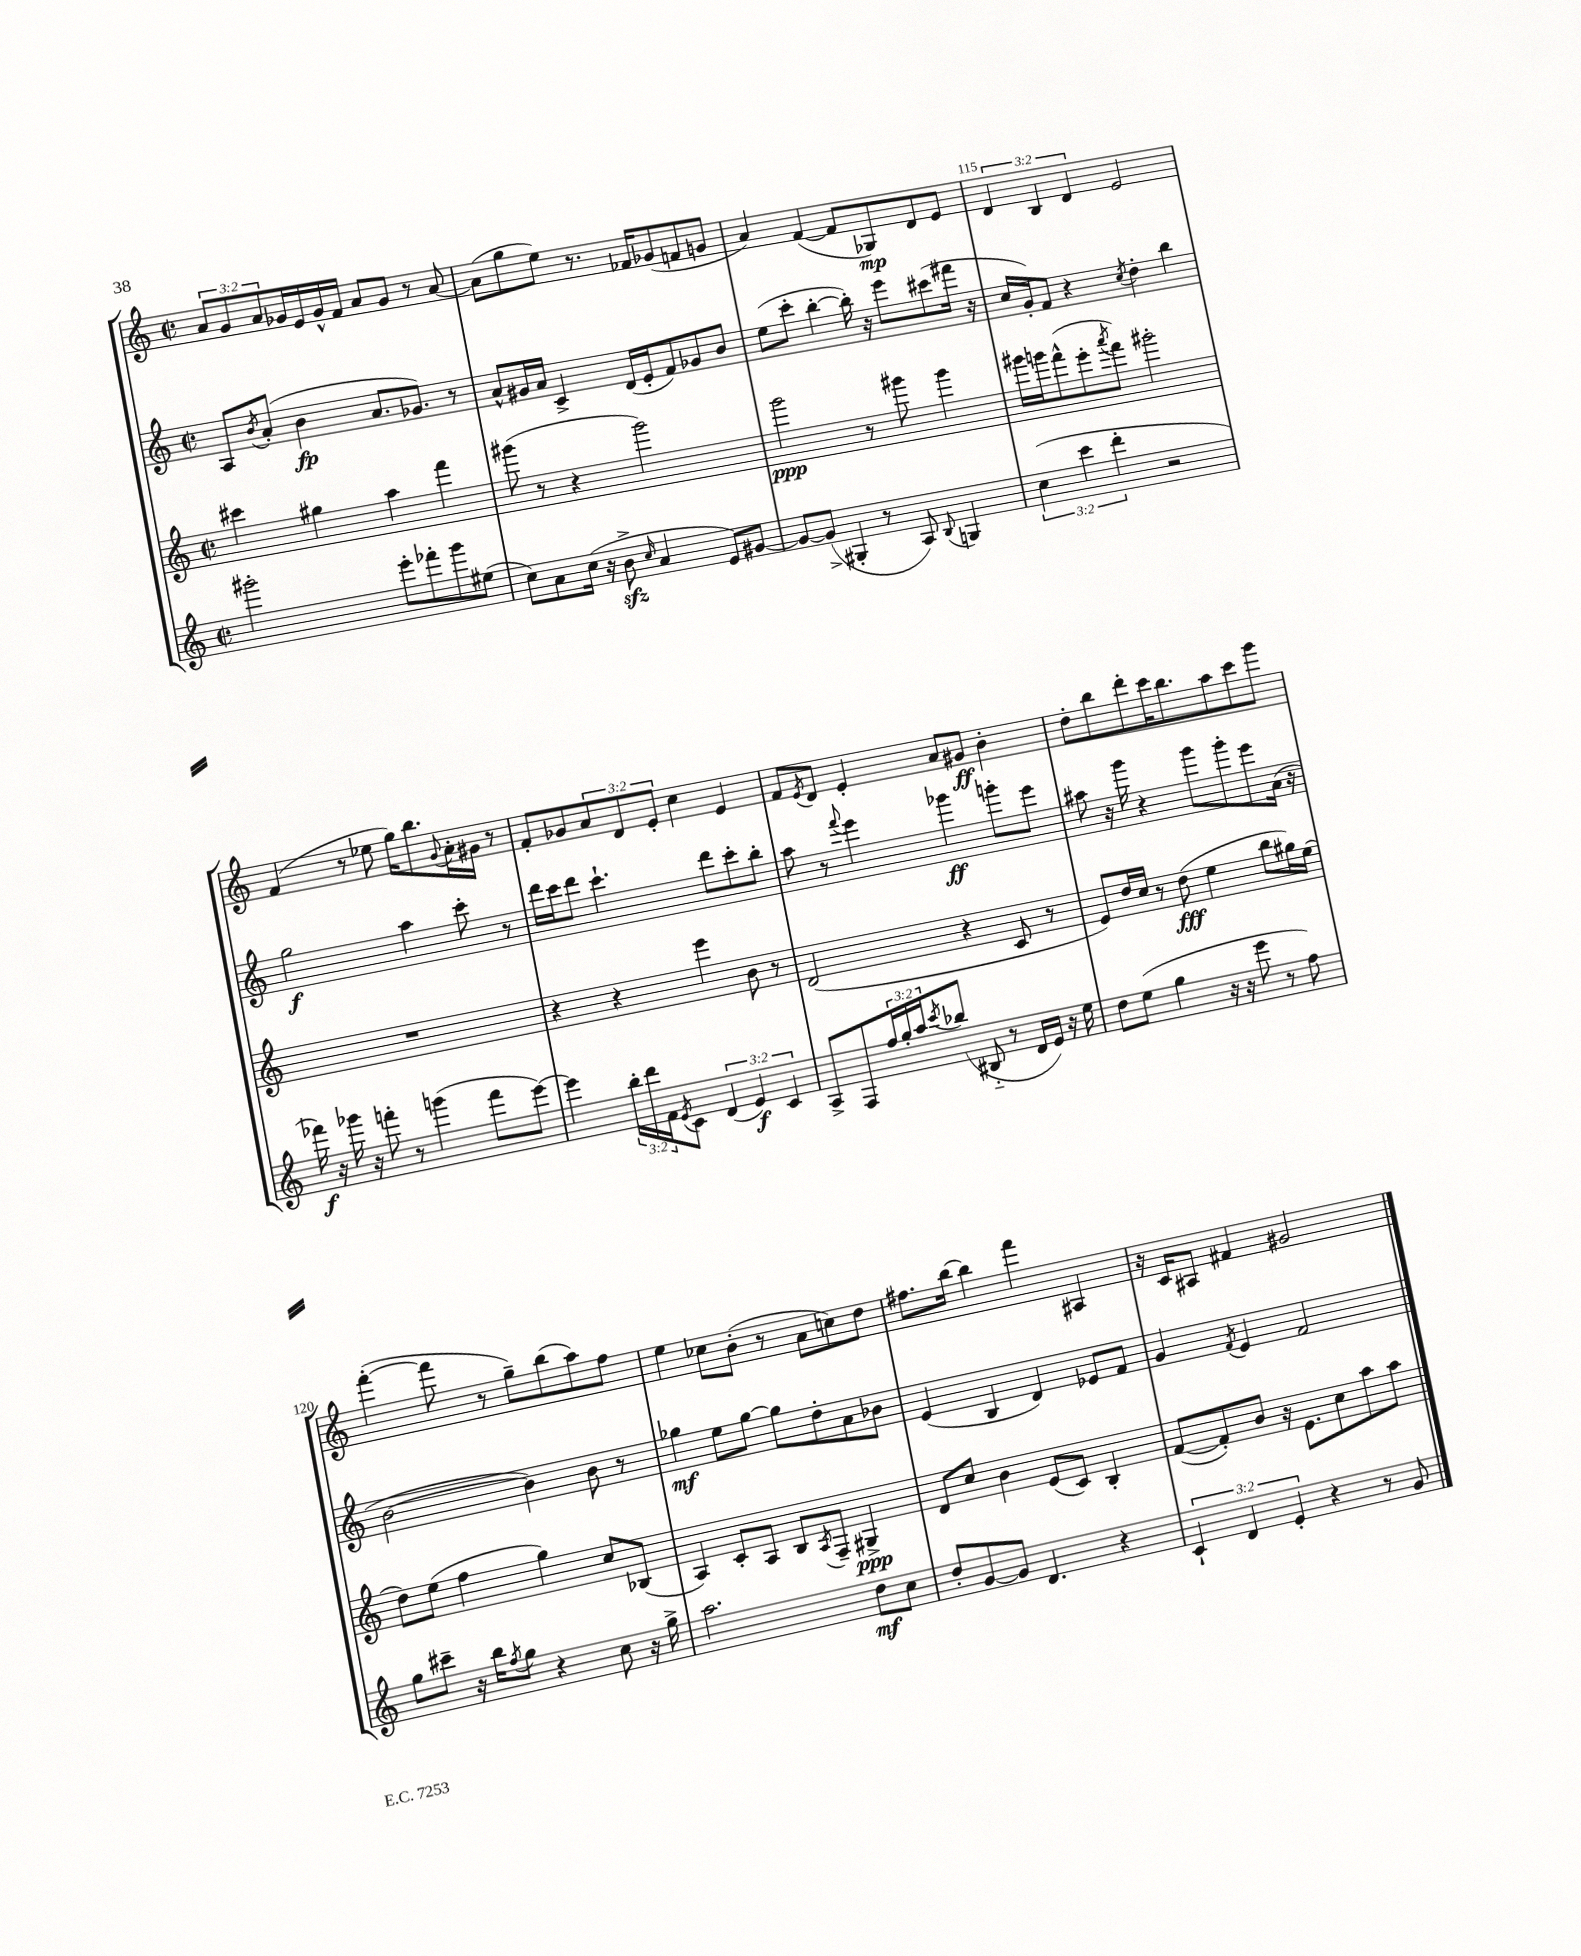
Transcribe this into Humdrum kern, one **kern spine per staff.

**kern	**dynam	**kern	**dynam	**kern	**dynam	**kern	**dynam
*part4	*part4	*part3	*part3	*part2	*part2	*part1	*part1
*staff4	*staff4	*staff3	*staff3	*staff2	*staff2	*staff1	*staff1
*clefG2	*	*clefG2	*	*clefG2	*	*clefG2	*
*k[]	*	*k[]	*	*k[]	*	*k[]	*
*M2/2	*	*M2/2	*	*M2/2	*	*M2/2	*
*met(c|)	*	*met(c|)	*	*met(c|)	*	*met(c|)	*
=112	=112	=112	=112	=112	=112	=112	=112
2ggg#X'\	.	4ccc#X\	.	8A/L	.	12a/L	.
.	.	.	.	.	.	12g/	.
.	.	.	.	8qb/	.	.	.
.	.	.	.	(8a'/J	.	.	.
.	.	.	.	.	.	12a/	.
.	.	4gg#X\	.	4b\	fp	16g-X/L	.
.	.	.	.	.	.	16e/	.
.	.	.	.	.	.	16g-^^/	.
.	.	.	.	.	.	16f/JJ	.
8eee'\L	.	4aa\	.	8.a/L	.	8a/L	.
8fff-X'\	.	.	.	.	.	8g-/J	.
.	.	.	.	8.g-X/J)	.	.	.
8ggg#\	.	4fff\	.	.	.	8r	.
(8ee#X\J	.	.	.	8r	.	[8a/	.
=113	=113	=113	=113	=113	=113	=113	=113
8cc\L)	.	(8ggg#X\	.	8a^^/L	.	(8a\L]	.
8a\	.	8r	.	16g#X/L	.	8gg\	.
.	.	.	.	16a/JJ	.	.	.
(16cc\Jk	.	4r	.	4c^/	.	8ee\J)	.
16r	.	.	.	.	.	.	.
8bzz^\	.	.	.	.	.	8.r	.
16qqcc/	.	.	.	.	.	.	.
4a/	.	2ggg#\)	.	(16d/LL	.	.	.
.	.	.	.	16e'/J	.	16f-X/KL	.
.	.	.	.	8f/)	.	(8g-X/	.
8e/L)	.	.	.	8g-X/	.	8fn/	.
[8g#X/J	.	.	.	8b/J	.	8gn/J	.
=114	=114	=114	=114	=114	=114	=114	=114
8g#/L_	.	2ggg\	ppp	(8ee\L	.	4a/)	.
(8g#^/J]	.	.	.	8ccc'\J	.	.	.
4G#X'/	.	.	.	[4bb'\	.	([4f/	.
8r	.	8r	.	16bb'\])	.	8f/L]	.
.	.	.	.	16r	.	.	.
8A/)	.	8ggg#X\	.	8eee\L	.	8G-X/)	mp
8qqB/	.	.	.	.	.	.	.
4Gn/	.	4ggg#\	.	(8ccc#X\	.	8d/	.
.	.	.	.	16fff#X\Jk	.	8e/J	.
.	.	.	.	16r	.	.	.
=115	=115	=115	=115	=115	=115	=115	=115
(6cc\	.	16ggg#X\LL	.	16cc/LL	.	6d/	.
.	.	16gggn\J	.	16g'/J)	.	.	.
.	.	(8fff^^\	.	8f/J	.	.	.
6ccc\	.	.	.	.	.	6B/	.
.	.	8eee'\	.	4r	.	.	.
6ddd'\	.	.	.	.	.	6d/	.
.	.	8qaaa/	.	.	.	.	.
.	.	8fff\J)	.	.	.	.	.
.	.	.	.	8qcc/	.	.	.
2r	.	2ggg#X'\	.	4dd'\	.	2e/	.
.	.	.	.	4bb\	.	.	.
!!LO:LB:g=z
=116	=116	=116	=116	=116	=116	=116	=116
16fff-X\)	f	1r	.	2gg\	f	(4f/	.
16r	.	.	.	.	.	.	.
16ggg-X\	.	.	.	.	.	.	.
16r	.	.	.	.	.	.	.
8fffn'\	.	.	.	.	.	8r	.
8r	.	.	.	.	.	8ee-X\	.
(4gggn\	.	.	.	4aa\	.	16gg\KL)	.
.	.	.	.	.	.	8.bb\	.
.	.	.	.	.	.	8qqg/	.
8fff\L	.	.	.	8ccc'\	.	16a'\L	.
.	.	.	.	.	.	16g#X\JJ	.
[8eee\J)	.	.	.	8r	.	8r	.
=117	=117	=117	=117	=117	=117	=117	=117
4eee\]	.	4r	.	16ddd\LL	.	8f'/L	.
.	.	.	.	16ccc\J	.	.	.
.	.	.	.	8ddd\J	.	8g-X/	.
24bb'\LL	.	4r	.	4.ccc`\	.	12a/	.
24ddd\	.	.	.	.	.	.	.
24f\J	.	.	.	.	.	12d/	.
8qe/	.	.	.	.	.	.	.
8c\J	.	.	.	.	.	.	.
.	.	.	.	.	.	12e'/J	.
(6d/	.	4eee\	.	.	.	4cc\	.
.	.	.	.	8ddd\L	.	.	.
6e/)	f	.	.	.	.	.	.
.	.	8b\	.	8ccc'\	.	4e/	.
6c/	.	.	.	.	.	.	.
.	.	8r	.	8bb'\J	.	.	.
=118	=118	=118	=118	=118	=118	=118	=118
8A^/L	.	(2d/	.	8aa\	.	8f/L	.
.	.	.	.	.	.	8qe/	.
8F/	.	.	.	8r	.	8d/J	.
.	.	.	.	8qqfff/	.	.	.
24ff/L	.	.	.	4eee\	.	4e'/	.
24gg'/	.	.	.	.	.	.	.
24aa/J	.	.	.	.	.	.	.
8qccc/	.	.	.	.	.	.	.
(8bb-X/J	.	.	.	.	.	.	.
8B#X/	.	4r	.	4ggg-X\	ff	8a/L	.
8r	.	.	.	.	.	8g#X/J	ff
16d/LL	.	8c/	.	8gggn'\L	.	4b'\	.
16e/JJ)	.	.	.	.	.	.	.
16r	.	8r	.	8eee\J	.	.	.
16ee\	.	.	.	.	.	.	.
=119	=119	=119	=119	=119	=119	=119	=119
8dd\L	.	8e/L)	.	8aa#X\	.	8dd'\L	.
(8ee\J	.	16dd/L	.	16r	.	8bb\	.
.	.	16cc/JJ	.	16ggg\	.	.	.
4gg\	.	8r	.	4r	.	8ddd'\	.
.	.	(8dd\	fff	.	.	16ccc\K	.
.	.	.	.	.	.	8.bb\	.
16r	.	4ee\	.	8ggg\L	.	.	.
16r	.	.	.	.	.	.	.
8eee\	.	.	.	8ggg'\	.	8aa\	.
8r	.	8bb\L	.	8eee\	.	8ccc\	.
8ff\)	.	16gg#X\L)	.	(16a\Jk	.	8ggg\J	.
.	.	(16ee\JJ	.	16r	.	.	.
!!LO:LB:g=z
=120	=120	=120	=120	=120	=120	=120	=120
8gg\L	.	8dd\L)	.	[2b\	.	([4fff'\	.
8ccc#X~\J	.	(8ee\J	.	.	.	.	.
16r	.	4ff\	.	.	.	8fff\]	.
16bb\KL	.	.	.	.	.	.	.
8qff/	.	.	.	.	.	.	.
8gg\J	.	.	.	.	.	8r	.
4r	.	4gg\)	.	4b\])	.	8gg~\L)	.
.	.	.	.	.	.	(8bb\	.
8cc\	.	8cc/L	.	8b\	.	8aa\)	.
16r	.	(8B-X/J	.	8r	.	8ff\J	.
16gg^\	.	.	.	.	.	.	.
=121	=121	=121	=121	=121	=121	=121	=121
2.aa\	.	4A/)	.	4gg-X\	mf	4ee\	.
.	.	8c'/L	.	8ee\L	.	8cc-X\L	.
.	.	8A/J	.	[8gg-\J	.	(8b'\J	.
.	.	8B/L	.	8gg-\L]	.	8r	.
.	.	8qA/	.	.	.	.	.
.	.	8F~/J	.	8dd'\	.	8a\L	.
8dd\L	mf	4G#X^/	ppp	8a\	.	8ccn\)	.
8cc\J	.	.	.	8b-X\J	.	8dd\J	.
=122	=122	=122	=122	=122	=122	=122	=122
8dd'/L	.	8d/L	.	(4e/	.	8.ff#X\L	.
[8g/	.	8cc/J	.	.	.	.	.
.	.	.	.	.	.	[16bb\Jk	.
8g/J]	.	4b\	.	4B/	.	4bb\]	.
4.d/	.	.	.	.	.	.	.
.	.	(8e/L	.	4d/)	.	4fff\	.
.	.	8c/J)	.	.	.	.	.
4r	.	4B'/	.	8e-X/L	.	4A#X/	.
.	.	.	.	8f/J	.	.	.
=123	=123	=123	=123	=123	=123	=123	=123
6c`/	.	([8f/L	.	4g/	.	16r	.
.	.	.	.	.	.	16c/KL	.
.	.	8f'/])	.	.	.	8A#X/J	.
6d/	.	.	.	.	.	.	.
.	.	.	.	8qf/	.	.	.
.	.	8b/J	.	4e/	.	4f#X/	.
6e'/	.	.	.	.	.	.	.
.	.	16r	.	.	.	.	.
.	.	8.e\L	.	.	.	.	.
4r	.	.	.	2f/	.	2g#X/	.
.	.	8cc\	.	.	.	.	.
8r	.	8aa\	.	.	.	.	.
8g/	.	8aa\J	.	.	.	.	.
==	==	==	==	==	==	==	==
*-	*-	*-	*-	*-	*-	*-	*-
